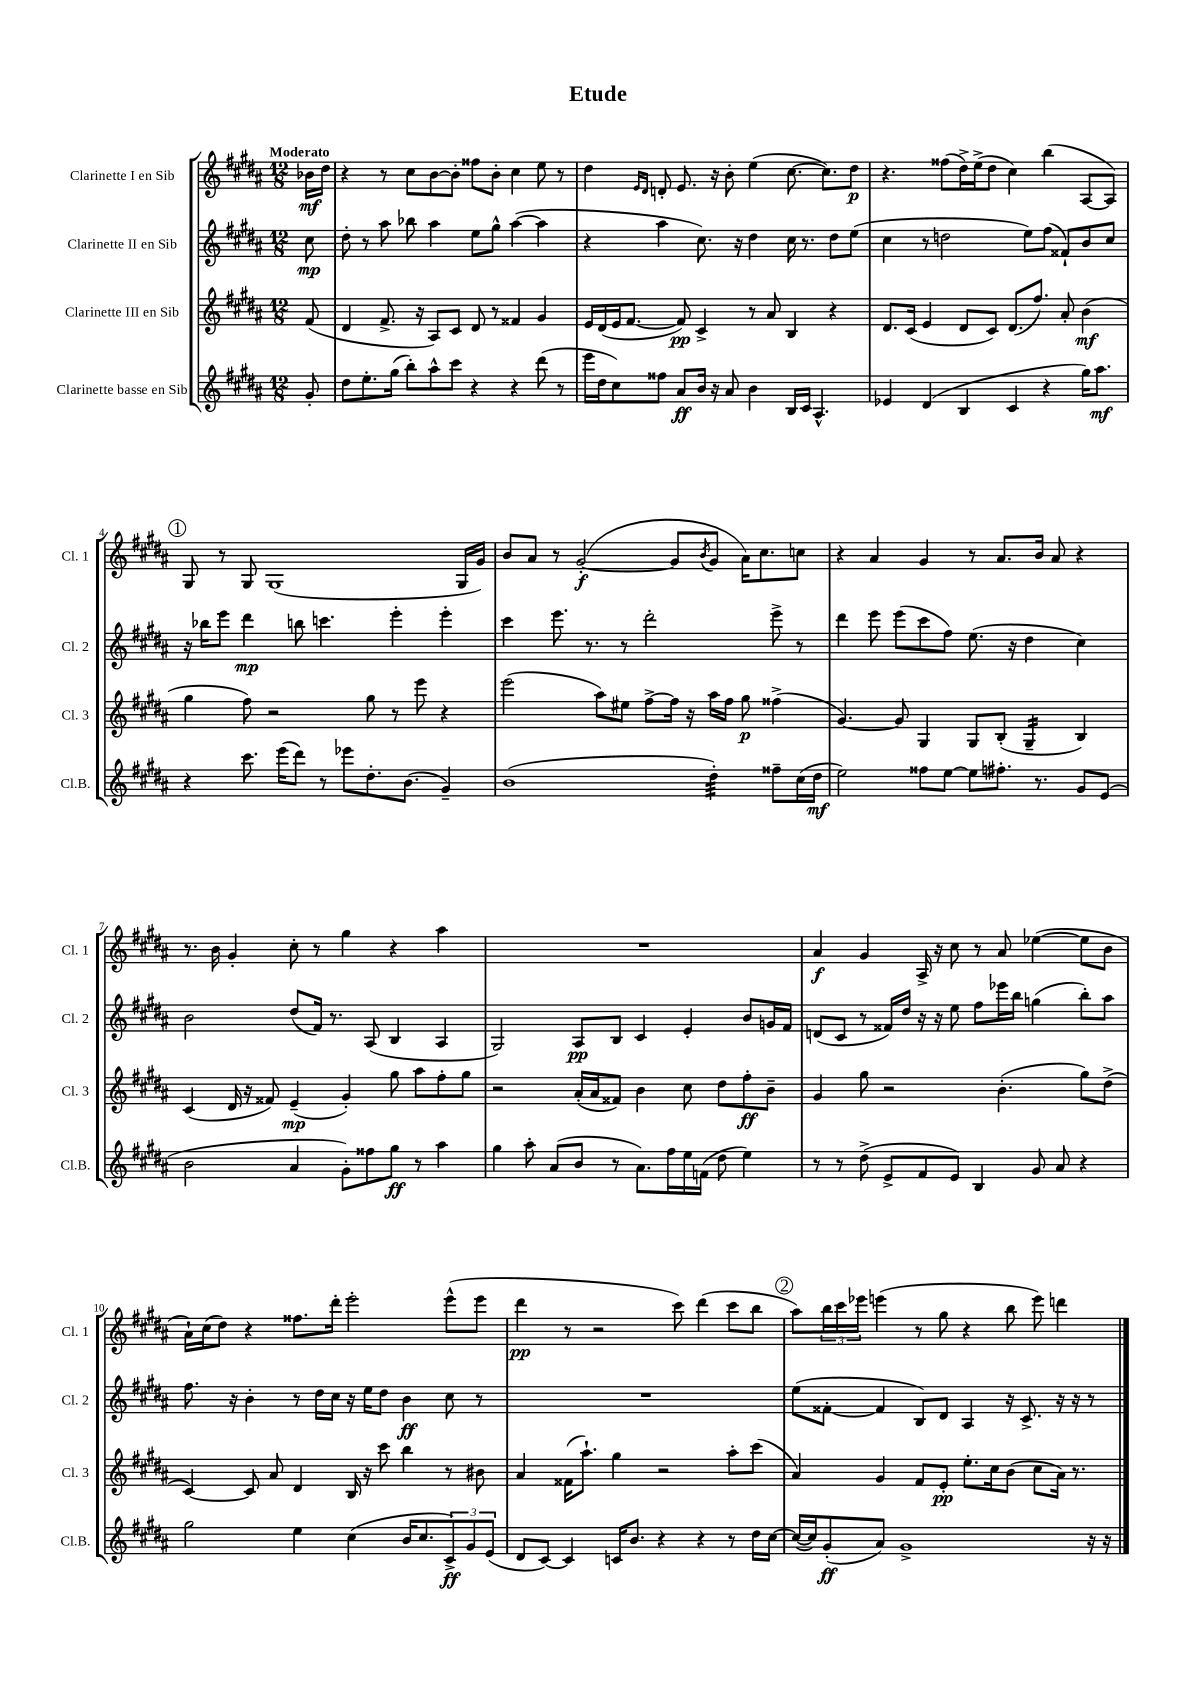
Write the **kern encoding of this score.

**kern	**kern	**kern	**kern
*staff4	*staff3	*staff2	*staff1
*clefG2	*clefG2	*clefG2	*clefG2
*k[f#c#g#d#a#]	*k[f#c#g#d#a#]	*k[f#c#g#d#a#]	*k[f#c#g#d#a#]
*M12/8	*M12/8	*M12/8	*M12/8
8g#'	(8f#	8cc#	16b-
.	.	.	16dd#
=	=	=	=
8dd#	4d#	8dd#'	4r
8.ee'	.	8r	.
.	8.f#^	8aa#	8r
(16gg#	.	.	.
8bb')	.	8bb-	8cc#
.	16r	.	.
8aa#^^	8A#)	4aa#	[8b
8ccc#	8c#	.	8b']
4r	8d#	8ee	8ff##
.	8r	8gg#^^	8b'
4r	4f##	([4aa#	4cc#
(8ddd#	4g#	4aa#]	8ee
8r	.	.	8r
=	=	=	=
16eee	16e	4r	4dd#
16dd#	(16d#	.	.
8cc#)	16e	.	.
.	[8.f#	.	.
.	.	.	16qqe
.	.	.	16qqd#
8ff##	.	4aa#	8d'
8a#	8f#])	.	8.e
16b	4c#^	8.cc#)	.
16r	.	.	16r
8a#	.	.	8b'
.	.	16r	.
4b	8r	4dd#	(4ee
.	8a#	.	.
16B	4B	16cc#	[8.cc#
16c#	.	8.r	.
4.A#^^	.	.	.
.	.	.	8.cc#])
.	4r	8dd#	.
.	.	(8ee	8dd#
=	=	=	=
4e-	8.d#	4cc#	4.r
.	(16c#	.	.
(4d#	4e	8r	.
.	.	2dd	(8ff##
4B	8d#	.	16dd#^)
.	.	.	(16ee^
.	8c#)	.	8dd#
4c#	(8.d#	.	4cc#)
.	.	8ee)	.
.	8.ff#)	.	.
4r	.	(8ff#	(4bb
.	8a#'	8f##`)	.
16gg#)	(4b	8b	[8A#
8.aa#	.	.	.
.	.	8cc#	8A#])
=	=	=	=
4r	4gg#	16r	8G#
.	.	16bb-	.
.	.	8eee	8r
8.ccc#	8ff#)	4ddd#	8G#
.	2r	.	(1G#
(16eee	.	.	.
8ddd#)	.	8bb	.
8r	.	4.ccc	.
8eee-	.	.	.
8.dd#'	8gg#	.	.
.	8r	4eee'	.
(8.b	.	.	.
.	8eee	.	.
4g#~)	4r	4eee'	.
.	.	.	16G#
.	.	.	16g#)
=	=	=	=
(1b	(2eee	4ccc#	8b
.	.	.	8a#
.	.	8.eee	8r
.	.	.	([2g#'
.	.	8.r	.
.	8aa#)	.	.
.	8ee#	8r	.
.	[8ff#^	2ddd#'	.
.	16ff#]	.	8g#]
.	16r	.	.
.	.	.	8qb
4dd#')	16aa#	.	8g#
.	16ff#	.	.
.	8gg#	.	16a#)
.	.	.	8.cc#
8ff##~	(4ff##^	8eee^	.
(16cc#	.	8r	8cc
16dd#	.	.	.
=	=	=	=
2ee)	[4.g#)	4ddd#	4r
.	.	8eee	4a#
.	8g#]	(8eee	.
8ff##	4G#	8ccc#	4g#
[8ee	.	8ff#)	.
8ee]	8G#	(8.ee	8r
8.ff#'	(8B'	.	8.a#
.	.	16r	.
.	4G#~	4dd#	.
8.r	.	.	16b
.	.	.	8a#
8g#	4B)	4cc#)	4r
(8e	.	.	.
=	=	=	=
2b	(4c#	2b	8.r
.	.	.	16b
.	16d#	.	4g#'
.	16r	.	.
.	8f##)	.	.
4a#	(4e~	(8dd#	8cc#'
.	.	16f#)	8r
.	.	8.r	.
8g#')	4g#')	.	4gg#
8ff##	.	(8A#	.
8gg#	8gg#	4B	4r
8r	8aa#	.	.
4aa#	8ff#'	4A#	4aa#
.	8gg#	.	.
=	=	=	=
4gg#	2r	2G#)	1.r
8aa#'	.	.	.
(8a#	.	.	.
8b	(16a#'	8A#	.
.	16a#	.	.
8r	8f##)	8B	.
8.a#)	4b	4c#	.
16ff#	.	.	.
16ee	8cc#	4e'	.
(16f	.	.	.
8dd#	8dd#	.	.
4ee)	8ff#'	8b	.
.	8b~	16g	.
.	.	16f#	.
=	=	=	=
8r	4g#	(8d	4a#
8r	.	8c#	.
(8dd#^	8gg#	8r	4g#
8e^	2r	16f##)	.
.	.	16dd#	.
8f#	.	16r	16A#^
.	.	16r	16r
8e)	.	8ee	8cc#
4B	.	8ff#	8r
.	(4.b'	16eee-	8a#
.	.	16bb	.
8g#	.	(4gg	([4ee-
8a#	.	.	.
4r	8gg#)	8bb')	8ee-]
.	(8dd#^	8aa#	8b
=	=	=	=
2gg#	[4c#)	8.ff#	16a#`)
.	.	.	(16cc#
.	.	.	8dd#)
.	.	16r	.
.	8c#]	4b'	4r
.	8a#	.	.
4ee	4d#	8r	8.ff##
.	.	16dd#	.
.	.	16cc#	16ddd#'
(4cc#	16B	16r	2eee'
.	16r	16ee	.
.	8ccc#	8dd#	.
16b	4bb	4b	.
8.cc#	.	.	.
12c#^)	8r	8cc#	(8eee^^
12g#	.	.	.
.	8b#	8r	8eee
(12e	.	.	.
=	=	=	=
8d#	4a#	1.r	4ddd#
[8c#)	.	.	.
4c#]	(16f##	.	8r
.	8.aa#`)	.	.
.	.	.	2r
16c	4gg#	.	.
8.b	.	.	.
4r	2r	.	.
.	.	.	8ccc#)
4r	.	.	(4ddd#
8r	8aa#'	.	8ccc#
16dd#	(8ccc#	.	8bb
[16cc#	.	.	.
=	=	=	=
(16cc#_	4a#)	(8ee	8aa#)
16cc#])	.	.	.
(8g#'	.	[8f##'	24bb
.	.	.	24ccc#
.	.	.	24eee-
8a#)	4g#	4f##]	(4eee
1g#^	.	.	.
.	8f#	8B)	8r
.	8e'	8d#	8gg#
.	8.ee'	4A#	4r
.	16cc#	.	.
.	(8b	16r	8bb
.	.	8.c#^	.
.	8cc#	.	8eee)
.	16a#)	16r	4ddd
.	8.r	16r	.
16r	.	8r	.
16r	.	.	.
==	==	==	==
*-	*-	*-	*-
